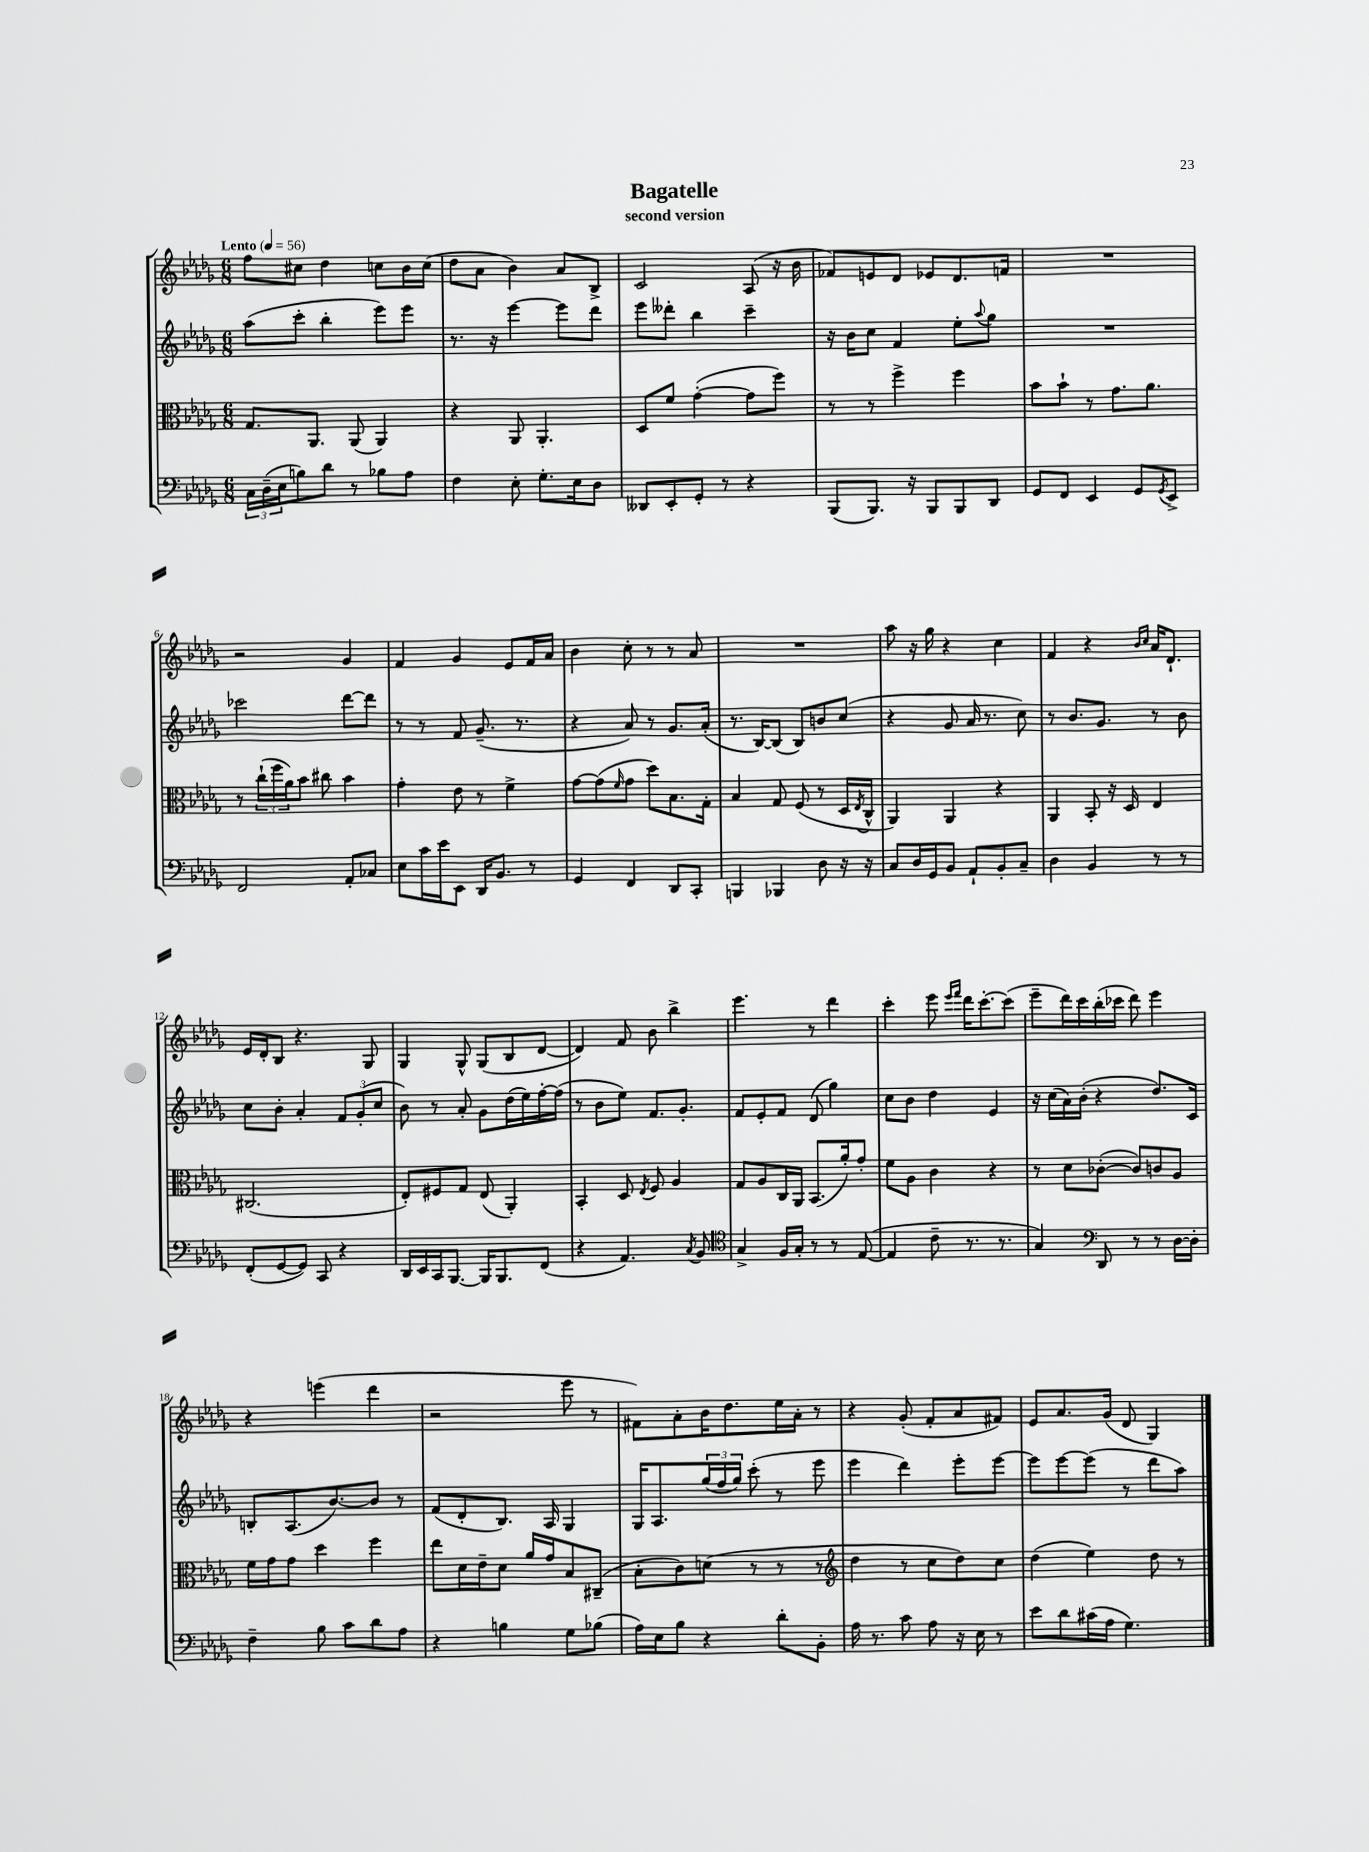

**kern	**kern	**kern	**kern
*part4	*part3	*part2	*part1
*staff4	*staff3	*staff2	*staff1
*clefF4	*clefC3	*clefG2	*clefG2
*k[b-e-a-d-g-]	*k[b-e-a-d-g-]	*k[b-e-a-d-g-]	*k[b-e-a-d-g-]
*M6/8	*M6/8	*M6/8	*M6/8
*MM56	*MM56	*MM56	*MM56
=1	=1	=1	=1
!	!	!	!LO:TX:a:B:t=Lento
24C\LL	8.G-/L	(8aa-\L	8ff\L
(24D-~\	.	.	.
24E-\J	.	.	.
8Bn\)	.	8ccc'\J	8cc#X\J
.	8.AA-/J	.	.
8d-\J	.	4bb-'\	4dd-\
8r	(8AA-/	.	.
8B-X\L	4AA-/)	8eee-\L)	8ccn\L
8A-\J	.	8eee-\J	16b-\L
.	.	.	(16cc\JJ
=2	=2	=2	=2
4F\	4r	8.r	8dd-\L
.	.	.	8a-\J
.	.	16r	.
8E-'\	8AA-/	[4eee-\	4b-\)
8.G-'\L	4.AA-'/	.	.
.	.	8eee-\L]	8a-/L
16E-\k	.	.	.
8D-\J	.	8ddd-\J	8B-^/J
=3	=3	=3	=3
8DD--X/L	8D-/L	8eee-\L	2c/
8EE-'/	8f/J	8ddd--X'\J	.
8GG-'/J	([4g-'\	4bb-\	.
8r	.	.	.
4r	8g-\L]	4ccc~\	(8A-/
.	8ff\J)	.	16r
.	.	.	16b-\
=4	=4	=4	=4
(8BBB-/L	8r	16r	8f-X/L)
.	.	16b-\KL	.
8.BBB-/J)	8r	8cc\J	8en/
.	4ff^\	4f/	8d-/J
16r	.	.	.
8BBB-/L	.	.	8e-X/L
8BBB-/	4ff\	8ee-'\L	8.d-/
.	.	8qqaa-/	.
8DD-/J	.	8gg-\J	.
.	.	.	16fn/Jk
=5	=5	=5	=5
8GG-/L	8b-\L	2.r	2.r
8FF/J	8b-`\J	.	.
4EE-/	8r	.	.
.	8.g-\L	.	.
8GG-/L	.	.	.
.	8.a-\J	.	.
8qGG-/	.	.	.
8EE-^/J	.	.	.
!!LO:LB:g=z
=6	=6	=6	=6
2FF/	8r	2ccc-X\	2r
.	(24cc`\LL	.	.
.	24ff\	.	.
.	24a-\J)	.	.
.	8b-\J	.	.
.	8cc#X\	.	.
8AA-'/L	4b-\	[8ddd-\L	4g-/
8C-X/J	.	8ddd-\J]	.
=7	=7	=7	=7
8E-\L	4g-'\	8r	4f/
16c\L	.	8r	.
16e-\J	.	.	.
8EE-\J	8e-\	8f/	4g-/
16DD-/KL	8r	(8.g-~/	.
8.BB-/J	.	.	.
.	4f^\	.	8e-/L
.	.	8.r	.
8r	.	.	16f/L
.	.	.	16a-/JJ
=8	=8	=8	=8
4GG-/	[8g-\L	4r	4b-\
.	(8g-\]	.	.
.	16qqf/	.	.
4FF/	8g-\J	8a-/)	8cc'\
.	8dd-\L)	8r	8r
8DD-/L	8.B-\	8.g-/L	8r
8CC'/J	.	.	8a-/
.	16G-'\Jk	(16a-'/Jk	.
=9	=9	=9	=9
4BBBn/	4B-/	8.r	2.r
.	.	[16B-/KL)	.
4BBB-X/	8G-/	(8B-/J]	.
.	(8F/	8B-/L)	.
8D-\	8r	8bn/	.
16r	16D-/LL	(8cc/J	.
.	8qE-/	.	.
16r	16C^^/JJ	.	.
=10	=10	=10	=10
8C/L	4AA-/)	4r	8aa-\
16D-/L	.	.	16r
16GG-/J	.	.	16gg-\
8BB-/J	4AA-/	8g-/	4r
8AA-`/L	.	16a-/	.
.	.	8.r	.
8BB-'/	4r	.	4cc\
8C~/J	.	8cc\)	.
=11	=11	=11	=11
4D-\	4AA-/	8r	4f/
.	.	8.b-/L	.
4BB-/	8BB-'/	.	4r
.	.	8.g-/J	.
.	16r	.	.
.	16D-/	.	.
.	.	.	16qqb-/LL
.	.	.	16qqcc/JJ
8r	4E-/	8r	16a-/KL
.	.	.	8.d-`/J
8r	.	8b-\	.
!!LO:LB:g=z
=12	=12	=12	=12
(8FF'/L	(2.C#X/	8cc\L	16e-/LL
.	.	.	16d-'/J
[8GG-/	.	8b-'\J	8B-/J
8GG-/J])	.	4a-'/	4.r
8CC/	.	.	.
4r	.	12f/L	.
.	.	(12g-'/	.
.	.	.	8G-/
.	.	12cc/J	.
=13	=13	=13	=13
16DD-/LL	8E-'/L)	8b-\)	4G-/
16EE-/	.	.	.
16CC/J	8F#X/	8r	.
[8.BBB-/J	.	.	.
.	8G-/J	8a-'/	8G-^^/
16BBB-/KL]	(8E-/	8g-\L	(8G-/L
8.BBB-/	.	.	.
.	4AA-'/)	(16dd-\L	8B-/
.	.	16ee-\)	.
(8FF/J	.	[16ff'\	[8d-/J
.	.	(16ff\JJ]	.
=14	=14	=14	=14
4r	4BB-'/	8r	4d-/])
.	.	8b-\L	.
4.AA-/)	8D-/	8ee-\J)	8f/
.	8qE-/	.	.
.	8F/	8.f/L	8b-\
.	4A-/	.	4bb-^\
.	.	8.g-'/J	.
8qC/	.	.	.
8BB-/	.	.	.
=15	=15	=15	=15
*clefC4	*	*	*
4G-^/	8G-/L	8f/L	4.eee-\
.	8A-/	8e-'/	.
16F/LL	16C/L	8f/J	.
16G-'/JJ	16AA-/JJ	.	.
8r	(8.BB-/L	(8d-/	8r
8r	.	4gg-\)	4ddd-\
.	16a-'/k)	.	.
([8E-/	8g-'/J	.	.
=16	=16	=16	=16
4E-/]	8f\L	8cc\L	4ccc'\
.	8A-\J	8b-\J	.
8c~\	4c\	4dd-\	8eee-\
.	.	.	16qqeee-/LL
.	.	.	16qqfff/JJ
8.r	.	.	16ddd-\KL
.	.	.	[8.ccc'\
.	4r	4e-/	.
8.r	.	.	.
.	.	.	(8ccc\J]
=17	=17	=17	=17
4G-/)	8r	16r	8eee-~\L
.	.	(16cc\LL	.
.	8d-\L	16a-\)	16ddd-\L)
.	.	(16b-'\JJ	16ccc\
*clefF4	*	*	*
8DD-/	([8c-X'\J	4r	(16bb-'\
.	.	.	16ccc-X\JJ
8r	8c-/L])	.	8ddd-\)
8r	8cn/	8.dd-/L)	4eee-\
[16D-\LL	8A-/J	.	.
16D-'\JJ]	.	16c/Jk	.
!!LO:LB:g=z
=18	=18	=18	=18
4F~\	16f\LL	8Bn'/L	4r
.	16g-\J	.	.
.	8g-\J	(8.A-/	.
8B-\	4dd-\	.	(4eeen\
.	.	[8.b-/)	.
8c\L	.	.	.
8d-\	4ff\	8b-/J]	4ddd-\
8A-\J	.	8r	.
=19	=19	=19	=19
4r	8ee-\L	(8f/L	2r
.	16d-\L	8d-'/	.
.	16e-~\J	.	.
4Bn\	8d-\J	8.B-/J)	.
.	16a-/LL	.	.
.	16g-/J	16A-/	.
8G-\L	8B-/	4G-/	8eee-\
(8B-X\J	(8C#X~/J	.	8r
=20	=20	=20	=20
16A-\LL)	8B-'\L	16G-/KL	8f#X\L)
16E-\J	.	8.A-/	.
8B-\J	8c\)	.	8a-'\
4r	(8dn\J	(24gg-/L	16b-\K
.	.	24ff/	.
.	.	.	8.dd-\
.	.	24gg-/JJ)	.
.	8r	(8ccc'\	.
8d-'\L	8r	8r	16ee-\L
.	.	.	16a-'\JJ
8BB-'\J	8r	8eee-\	8r
=21	=21	=21	=21
*	*clefG2	*	*
16A-\	4dd-\	4eee-\	4r
8.r	.	.	.
8c\	8r	4ddd-\)	(8g-'/
8A-\	8cc\L	.	8f'/L
16r	8dd-\)	8eee-'\L	8a-/
16E-\	.	.	.
8r	8cc\J	[8eee-\J	8f#X/J)
=22	=22	=22	=22
8e-\L	(4dd-\	8eee-\L]	8e-/L
8d-\	.	[8eee-\	8.a-/
(16c#X\L	4ee-\)	(8eee-\J]	.
16A-\JJ	.	.	(16g-/Jk
4.G-\)	.	8r	8d-/
.	8dd-\	8ddd-\L	4G-/)
.	8r	8aa-\J)	.
==	==	==	==
*-	*-	*-	*-
